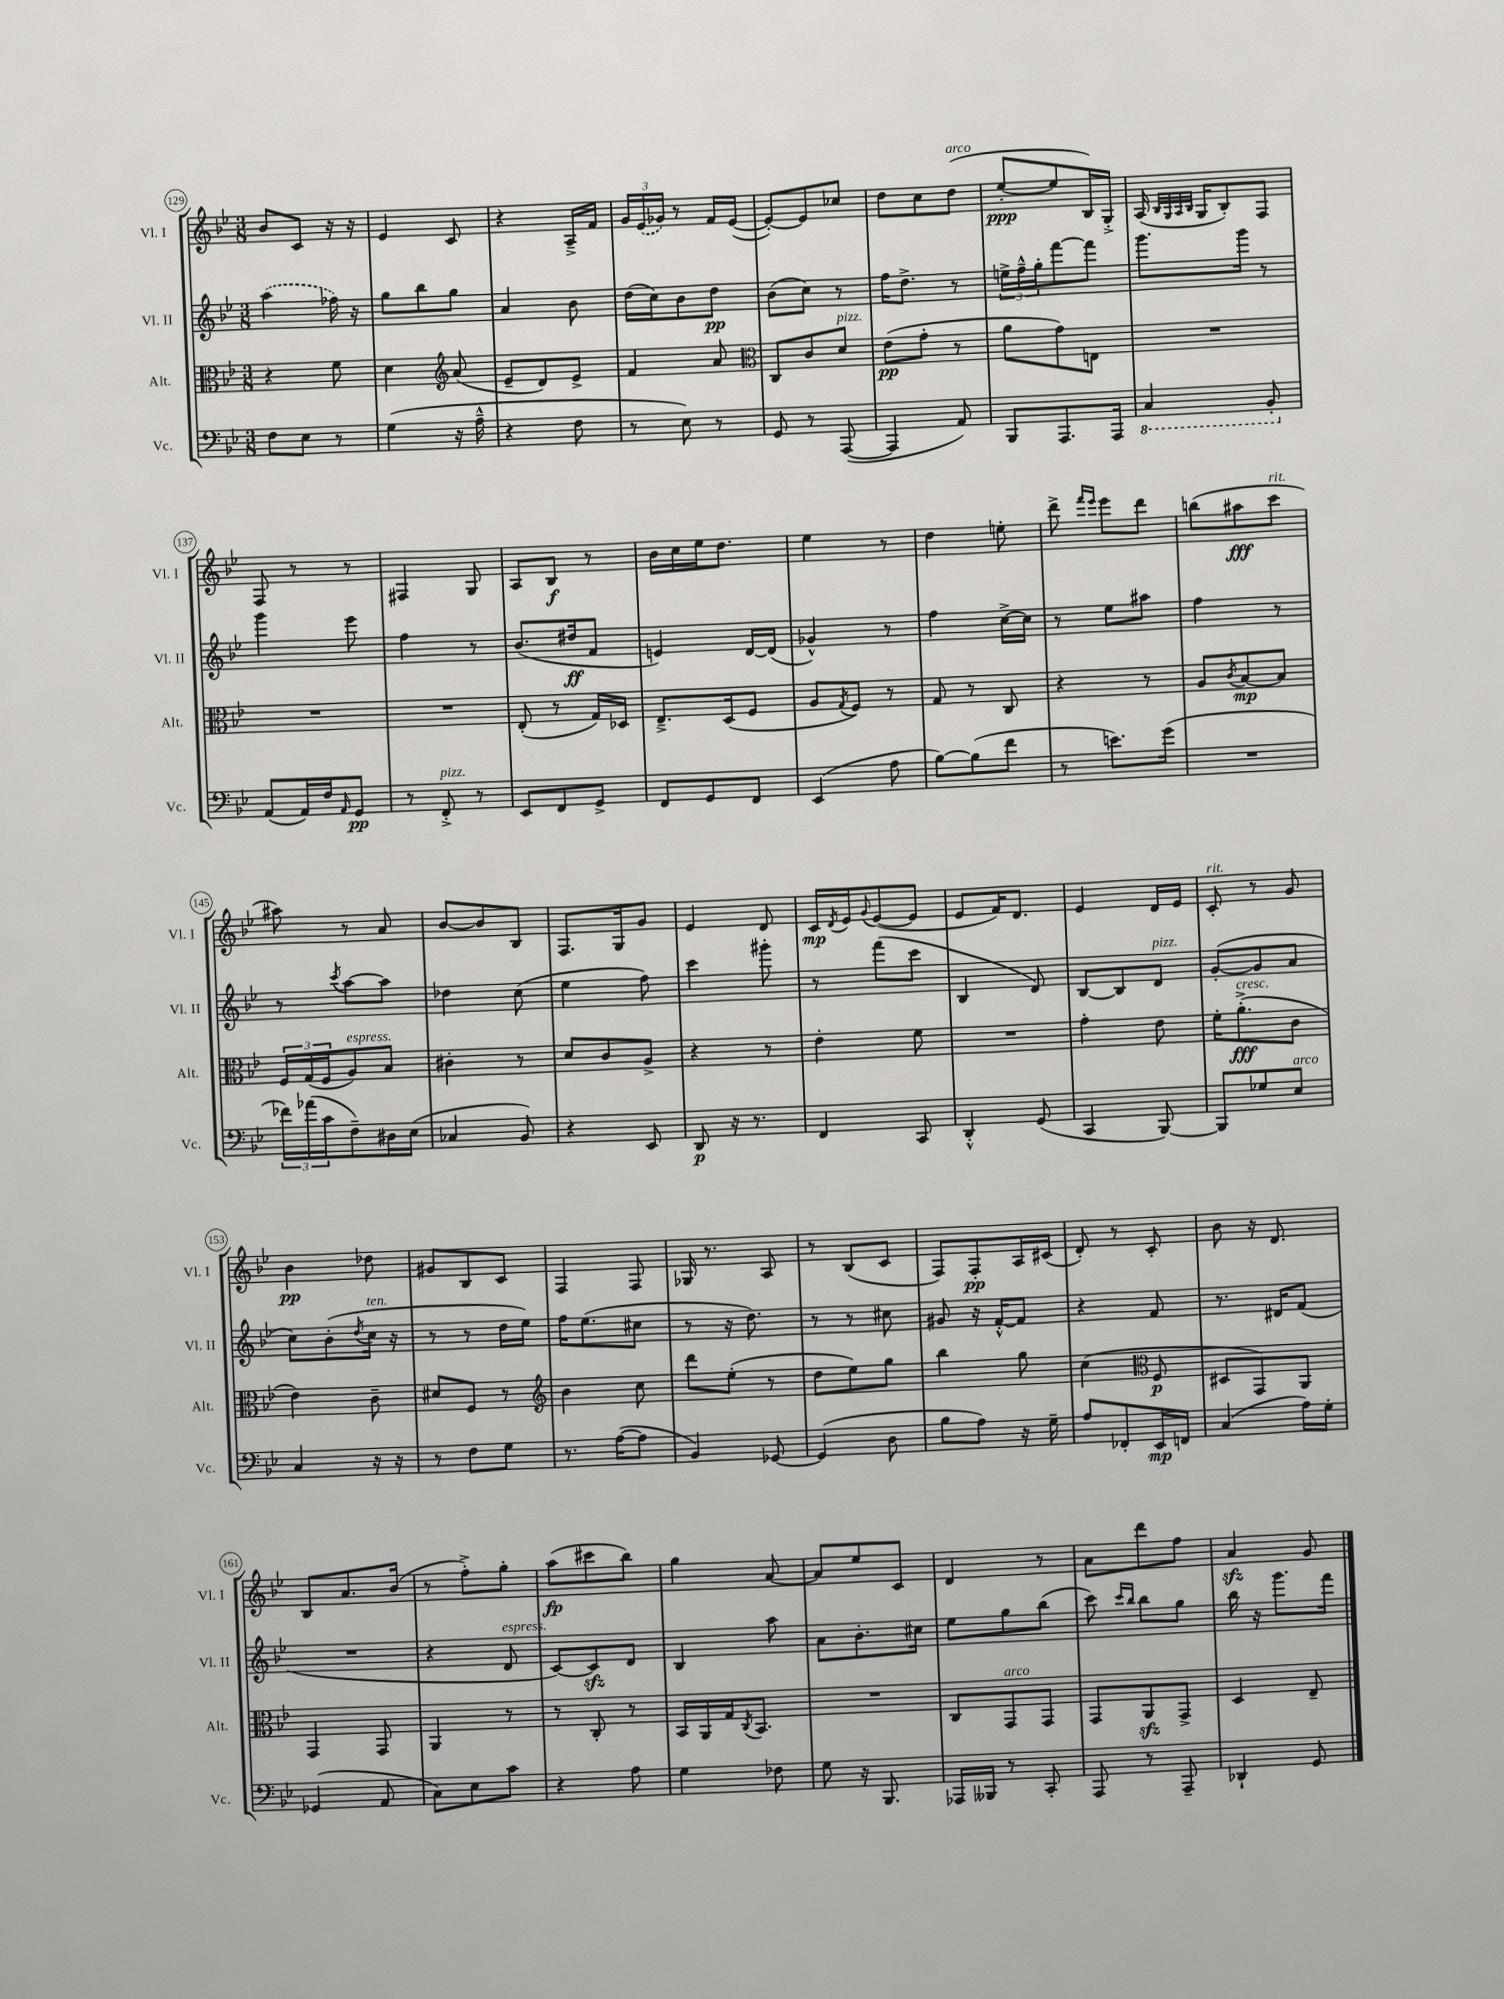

**kern	**kern	**kern	**kern
*staff4	*staff3	*staff2	*staff1
*clefF4	*clefC3	*clefG2	*clefG2
*k[b-e-]	*k[b-e-]	*k[b-e-]	*k[b-e-]
*M3/8	*M3/8	*M3/8	*M3/8
8F\L	4r	(4aa\	8b-/L
8E-\J	.	.	8c/J
8r	8f\	16ff-\)	16r
.	.	16r	16r
=	=	=	=
(4G\	4d\	8gg\L	4e-/
.	.	8bb-\	.
*	*clefG2	*	*
16r	(8a/	8gg\J	8c/
16A~^^\	.	.	.
=	=	=	=
4r	8e-~/L	4a/	4r
.	8d/)	.	.
8F\	8e-^/J	8b-\	16A~^/LL
.	.	.	16f/JJ
=	=	=	=
8r	4f/	(16dd\LL	24g/LL
.	.	.	(24e-/
.	.	16cc\J)	.
.	.	.	24g-/JJ)
8E-\)	.	8b-\	8r
8r	8a/	8dd\J	16f/LL
.	.	.	([16e-/JJ
=	=	=	=
*	*clefC3	*	*
8GG/	8C/L	(8b-\L	8e-'/_L)
8r	8c/	8cc\J)	8e-/]
([8AAA/	8d/J	8r	8cc-/J
=	=	=	=
4AAA/]	(8e-\L	16ff\LK	8dd\L
.	.	8.dd^\J	.
.	8g'\J	.	8cc\
8AA/)	8r	8r	(8dd\J
=	=	=	=
8BBB-/L	8a\L	24ee^\LL	[8ee-'/L
.	.	24ff~^^\	.
.	.	24gg'\J	.
8.AAA/	8g\)	[8fff\	8ee-/]
.	8E\J	8fff\]J	16B-/L)
16AAA/Jk	.	.	16G'^/JJ
=	=	=	=
4CC/	4.r	8.ggg\L	(16A/
.	.	.	32qqB-/LLL
.	.	.	32qqG/
.	.	.	32qqA/
.	.	.	32qqB-/JJJ
.	.	.	16G/LK
.	.	.	8B-'/)
.	.	16ggg\Jk	.
8BBB-'/	.	8r	8F/J
=	=	=	=
(8AA/L	4.r	4ggg\	8F/
16AA/L)	.	.	8r
16F/J	.	.	.
16qqAA/	.	.	.
8GG/J	.	8eee-\	8r
=	=	=	=
8r	4.r	4ff\	4F#/
8FF'^/	.	.	.
8r	.	8r	8G/
=	=	=	=
8EE-/L	(8E-'/	(8.b-/L	8A/L
8FF/	8r	.	8B-/J
.	.	16dd#/k	.
8GG^/J	16G/LL)	8f/J	8r
.	16D-/JJ	.	.
=	=	=	=
8FF/L	8.E-~^/L	4e/)	16b-\LL
.	.	.	16cc\
8GG/	.	.	16ee-\J
.	(16D/k	.	8.dd\J
8FF/J	8F/J	[16d/LL	.
.	.	(16d/]JJ	.
=	=	=	=
(4EE-/	8A/L	4g-^^/)	4ee-\
.	8qG/	.	.
.	8F/J)	.	.
8A\	8r	8r	8r
=	=	=	=
[8B-\L)	8G/	4ff\	4dd\
(8B-\]	8r	.	.
8f\J	8C/	[16cc^\LL	8ee'\
.	.	16cc\]JJ	.
=	=	=	=
8r	4r	8r	8ddd^\
.	.	.	16qqfff/LL
.	.	.	16qqeee-/JJ
8.e\L)	.	8ee-\L	8eee-\L
.	8r	8aa#\J	8ddd\J
(16g\Jk	.	.	.
=	=	=	=
4.r	8A/L	4ff\	(8bb\L
.	8qc/	.	.
.	[8B-/	.	8aa#\
.	8B-/]J	8r	8ccc\J
=	=	=	=
24f-\LL)	24F/LL	8r	8aa#\)
(24a-\	(24G/	.	.
24c\J	24F/J	.	.
.	.	8qccc/	.
8F~\)	8A/)	[8aa\L	8r
16D#\L	8B-/J	8aa\]J	8a/
(16E-\JJ	.	.	.
=	=	=	=
4C-/	4c#'\	4dd-\	[8b-/L
.	.	.	8b-/]
8BB-/)	8r	(8cc\	8B-/J
=	=	=	=
4r	8d/L	4ee-\	8.F/L
.	8c/	.	.
.	.	.	16G/k
8EE-/	8A^/J	8ff\)	8g/J
=	=	=	=
8DD/	4r	4ccc\	4e-/
16r	.	.	.
8.r	.	.	.
.	8r	8ggg#'\	8d/
=	=	=	=
4FF/	4e-'\	8r	16c/LL
.	.	.	8qd/
.	.	.	16e-/J
.	.	.	8qqg/
.	.	(8fff\L	([8e-/
8CC/	8f\	8ccc\J	8e-/]J
=	=	=	=
4DD'^^/	4.r	4B-/	8e-/L
.	.	.	16f/K)
.	.	.	8.d/J
(8GG/	.	8d/)	.
=	=	=	=
4CC/	4g'\	[8B-/L	4e-/
.	.	8B-/]	.
[8BBB-/)	8e-\	8d/J	16d/LL
.	.	.	16e-/JJ
=	=	=	=
8BBB-/]L	16f'\LK	([8g'/L	8c'/
.	(8.a'^\	.	.
8G-/	.	8g/]	8r
8E-/J	8c\J	8a/J	8g/
=	=	=	=
4C/	4e-\)	8cc\L)	4b-\
.	.	(8b-'\	.
.	.	8qdd/	.
16r	8c~\	16cc\Jk	8dd-\
16r	.	16r	.
=	=	=	=
8r	8d#/L	8r	8g#/L
8F\L	8F/J	8r	8B-/
8G\J	8r	16dd\LL	8c/J
.	.	16ee-\JJ)	.
=	=	=	=
*	*clefG2	*	*
8.r	4b-\	16ff\LK	4F/
.	.	(8.ee-\	.
([16A\LK	.	.	.
8A\]J	8cc\	8cc#\J	8F/
=	=	=	=
4BB-/)	8ddd\L	8r	16G-/
.	.	.	8.r
.	(8ee-'\J	16r	.
.	.	8.dd\)	.
[8GG-/	8r	.	8A/
=	=	=	=
(4GG-/]	8dd\L	8r	8r
.	8ee-\)	8r	(8B-/L
8D\	8gg\J	8cc#\	8c/J
=	=	=	=
8B-\L	4bb-\	8g#/	8F/L)
8A\J)	.	16r	8F'/
.	.	[16f'^^/LK	.
16r	8gg\	8f/]J	16A/L
16G~\	.	.	(16c#/JJ
=	=	=	=
8A/L	(4cc\	4r	8d'/)
8FF-'/	.	.	8r
*	*clefC3	*	*
16EE-/L	8F/	8f/	8c'/
16FF/JJ	.	.	.
=	=	=	=
(4C/	8D#/L	8.r	8b-\
.	8GG/)	.	16r
.	.	16d#/LK	8.d/
16A\LL)	8AA/J	(8f/J	.
16G'\JJ	.	.	.
=	=	=	=
(4GG-/	4GG/	4.r	8B-/L
.	.	.	8.a/
8AA/	8GG/	.	.
.	.	.	(16b-/Jk
=	=	=	=
8C\L)	4AA/	4r	8r
8E-\	.	.	8ff'^\L)
8c\J	8r	8d/	8gg'\J
=	=	=	=
4r	8r	[8c/L)	(8aa\L
.	8C'/	8c/]	8ccc#\
8A\	8r	8d/J	8bb-\J)
=	=	=	=
4G\	16BB-/LL	4B-/	4gg\
.	16AA/	.	.
.	16G/J	.	.
.	8qC/	.	.
.	8.BB-/J	.	.
8F-\	.	8aa\	[8a/
=	=	=	=
8G\	4.r	8a\L	8a/]L
16r	.	8.b-'\	8ee-/
8.BBB-/	.	.	.
.	.	.	8c/J
.	.	16cc#\Jk	.
=	=	=	=
16AAA-/LL	8C/L	8ee-\L	4d/
16BBB--/JJ	.	.	.
8r	8GG/	8gg\	.
8CC'/	8GG/J	(8bb-\J	8r
=	=	=	=
8AAA/	8GG/L	8ccc\)	8a\L
.	.	16qqccc/LL	.
.	.	16qqbb-/JJ	.
8r	8AA/	8bb-\L	8ddd\
8AAA~/	8GG^/J	8gg\J	8ff\J
=	=	=	=
4DD-`/	4D/	16bb-\	4a/
.	.	16r	.
.	.	8.ggg\L	.
8GG/	8E-~/	.	8g/
.	.	16fff\Jk	.
==	==	==	==
*-	*-	*-	*-
